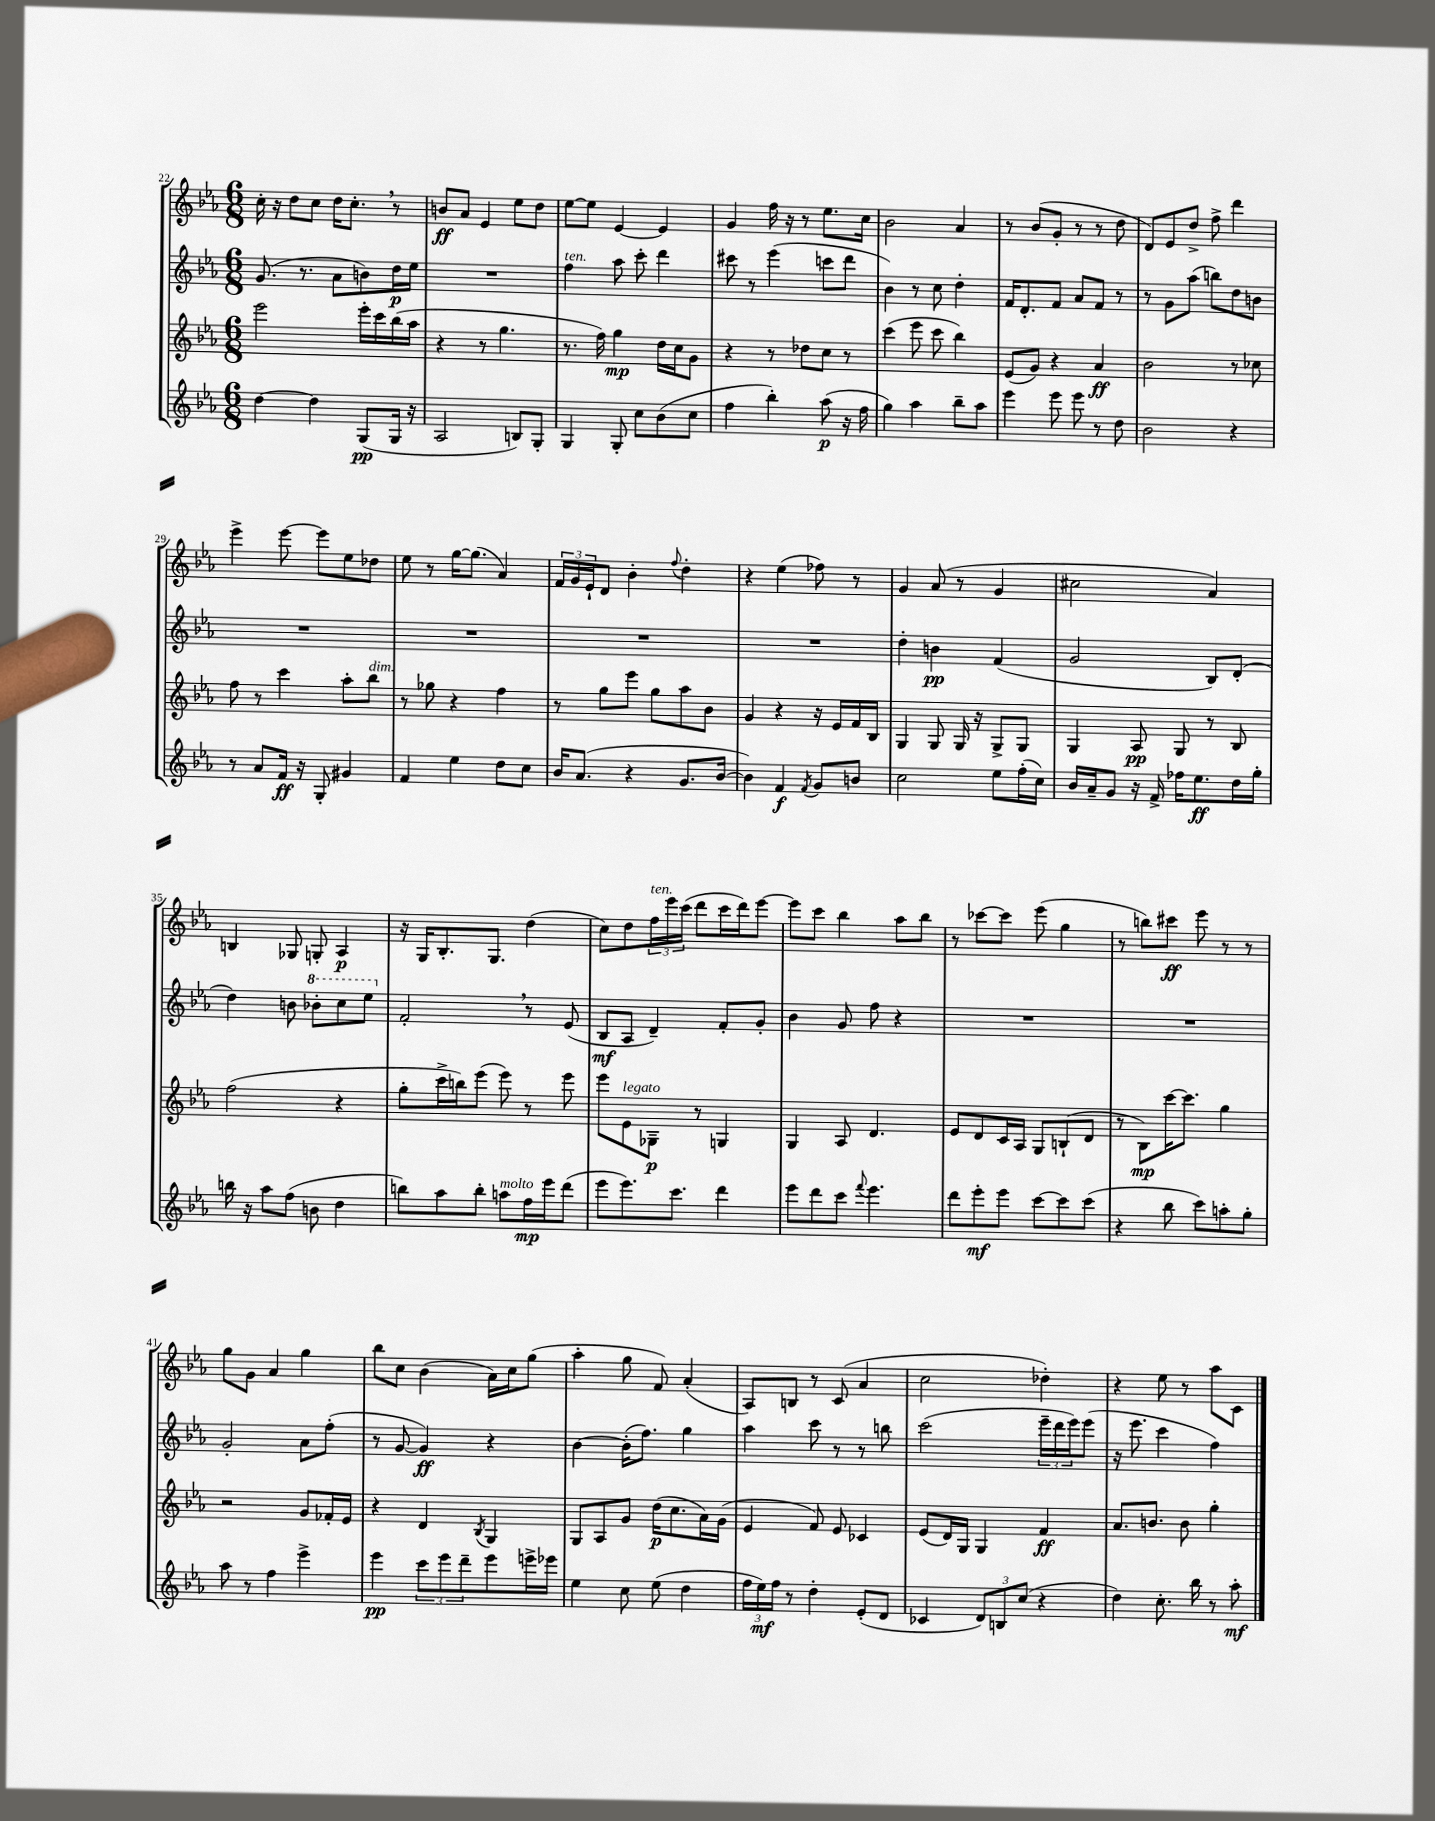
<<
\new StaffGroup <<
\new Staff = "s0" {
    \clef treble \key ees \major \numericTimeSignature \time 6/8
    c''16-. r16 d''8 c''8 d''16 c''8.-. \breathe r8 |
    b'8\ff aes'8 ees'4 ees''8 d''8 |
    ees''8~ ees''8 ees'4~ ees'4 |
    g'4 f''16 r16 r8 ees''8. c''16 |
    bes'2 aes'4 |
    r8 bes'8( g'8-. r8 r8 d''8 |
    d'8) ees'8 d''8-> f''8-> d'''4 |
    ees'''4-> ees'''8~ ees'''8 ees''8 des''8 |
    ees''8 r8 g''16~ g''8.( aes'4) |
    \tuplet 3/2 { f'16 g'16 ees'16-! } d'8 bes'4-. \appoggiatura { f''8 } d''4-. |
    r4 ees''4( fes''8) r8 |
    g'4 aes'8( r8 g'4 |
    cis''2 aes'4) |
    b4 ges8 g8-. aes4\p |
    r16 g16 bes8.-. g8. d''4( |
    c''8) d''8 \tuplet 3/2 { f''16^\markup { \italic "ten." } ees'''16 c'''16( } d'''8 c'''16 d'''16) ees'''8~ |
    ees'''8 c'''8 bes''4 aes''8 bes''8 |
    r8 ces'''8~ ces'''8 ees'''8( g''4 |
    r8 b''8) cis'''8\ff ees'''8 r8 r8 |
    g''8 g'8 aes'4 g''4 |
    bes''8 c''8 bes'4( aes'16) c''16 g''8( |
    aes''4-. g''8 f'8) aes'4-.( |
    aes8) b8 r8 c'8( aes'4 |
    c''2 des''4-.) |
    r4 ees''8 r8 aes''8 c'8 \bar "|." |
}
\new Staff = "s1" {
    \clef treble \key ees \major \numericTimeSignature \time 6/8
    g'8.( r8. aes'8 b'8) d''16\p ees''16 |
    R2. |
    f''4^\markup { \italic "ten." } aes''8 c'''8-. d'''4 |
    cis'''8 r8 ees'''4( c'''8 d'''8 |
    bes'4) r8 c''8 d''4-. |
    f'16 d'8.-. f'8 aes'8 f'8 r8 |
    r8 g'8 aes''8( b''8) d''8 b'8 |
    R2. |
    R2. |
    R2. |
    R2. |
    d''4-. b'4\pp f'4( |
    g'2 bes8) d'8-.( |
    d''4) b'8 \ottava #1 bes''!8-. c'''8 ees'''8 \ottava #0 |
    f'2-. \breathe r8 ees'8( |
    bes8\mf aes8 d'4--) f'8-. g'8-. |
    bes'4 g'8 f''8 r4 |
    R2. |
    R2. |
    g'2-. aes'8 f''8-.( |
    r8 g'8~ g'4\ff) r4 |
    bes'4~ bes'16-.( f''8.) g''4 |
    aes''4 c'''8 r8 r8 b''8 |
    c'''2( \tuplet 3/2 { ees'''16-- d'''16 ees'''16) } ees'''8( |
    r16 ees'''8. c'''4 f''4) \bar "|." |
}
\new Staff = "s2" {
    \clef treble \key ees \major \numericTimeSignature \time 6/8
    ees'''2 ees'''16-. c'''16 bes''16( aes''16 |
    r4 r8 g''4. |
    r8. f''16) g''4\mp d''16 c''16 g'8 |
    r4 r8 des''8 c''8 r8 |
    c'''4( ees'''8 c'''8 bes''4) |
    ees'8( g'8) r4 aes'4\ff |
    bes'2 r8 ces''8 |
    f''8 r8 c'''4 aes''8-. bes''8^\markup { \italic "dim." } |
    r8 ges''8 r4 f''4 |
    r8 g''8 ees'''8 g''8 aes''8 bes'8 |
    g'4 r4 r16 ees'16 f'16 bes16 |
    g4 g8 g16 r16 g8-> g8 |
    g4 aes8\pp g8 r8 bes8 |
    f''2( r4 |
    g''8-. c'''16-> b''16) ees'''8( ees'''8) r8 ees'''8 |
    ees'''8 ees'8^\markup { \italic "legato" } ges8--\p r8 g4 |
    g4 aes8 d'4. |
    ees'8 d'8 c'16 aes16 g8 b8-!( d'8 |
    r8 bes8\mp) c'''16~ c'''8. g''4 |
    r2 g'8 fes'16-. ees'16 |
    r4 d'4 \acciaccatura { bes8 } g4 |
    g8 aes8 g'8 d''16\p( c''8. aes'16) g'16( |
    ees'4 f'8) ees'8 ces'4 |
    ees'8( d'16) g16 g4 f'4\ff |
    aes'8. b'8. b'8 g''4-. \bar "|." |
}
\new Staff = "s3" {
    \clef treble \key ees \major \numericTimeSignature \time 6/8
    d''4~ d''4 g8\pp( g16 r16 |
    aes2 b8) g8-. |
    g4 g8-. c''8 bes'8( c''8 |
    f''4 bes''4-.) aes''8\p( r16 f''16 |
    g''4) aes''4 bes''8-- aes''8 |
    ees'''4 ees'''8 ees'''8 r8 d''8 |
    bes'2 r4 |
    r8 aes'8 f'16\ff r16 g8-. gis'4 |
    f'4 ees''4 d''8 c''8 |
    bes'16 aes'8.( r4 g'8. bes'16~ |
    bes'4) f'4\f \acciaccatura { f'8 } g'8 b'8 |
    c''2 ees''8 f''16-.( c''16) |
    bes'16 aes'16-- g'8 r16 f'16-> fes''16 ees''8.\ff d''16 g''16-. |
    b''16 r16 aes''8 f''8( b'8 d''4 |
    b''8) aes''8 b''8-. a''8^\markup { \italic "molto" } f''16\mp ees'''16 d'''8( |
    ees'''8 ees'''8.) c'''8. d'''4 |
    ees'''8 d'''8 c'''8 \appoggiatura { f'''8 } ees'''4. |
    d'''8 ees'''8-.\mf ees'''8 c'''8~ c'''8 c'''8( |
    r4 bes''8 c'''8) a''8-. g''8-. |
    aes''8 r8 f''4 ees'''4-> |
    ees'''4\pp \tuplet 3/2 { c'''8 ees'''8 d'''8-- } ees'''8 e'''16-> ees'''16 |
    ees''4 c''8 ees''8( d''4 |
    \tuplet 3/2 { f''16 ees''16\mf) f''16 } r8 d''4-. ees'8-.( d'8 |
    ces'4 \tuplet 3/2 { d'8) b8 c''8( } r4 |
    d''4) c''8.-. bes''16 r8 aes''8-.\mf \bar "|." |
}
>>
>>
\layout { \context { \Score currentBarNumber = #22 } }
